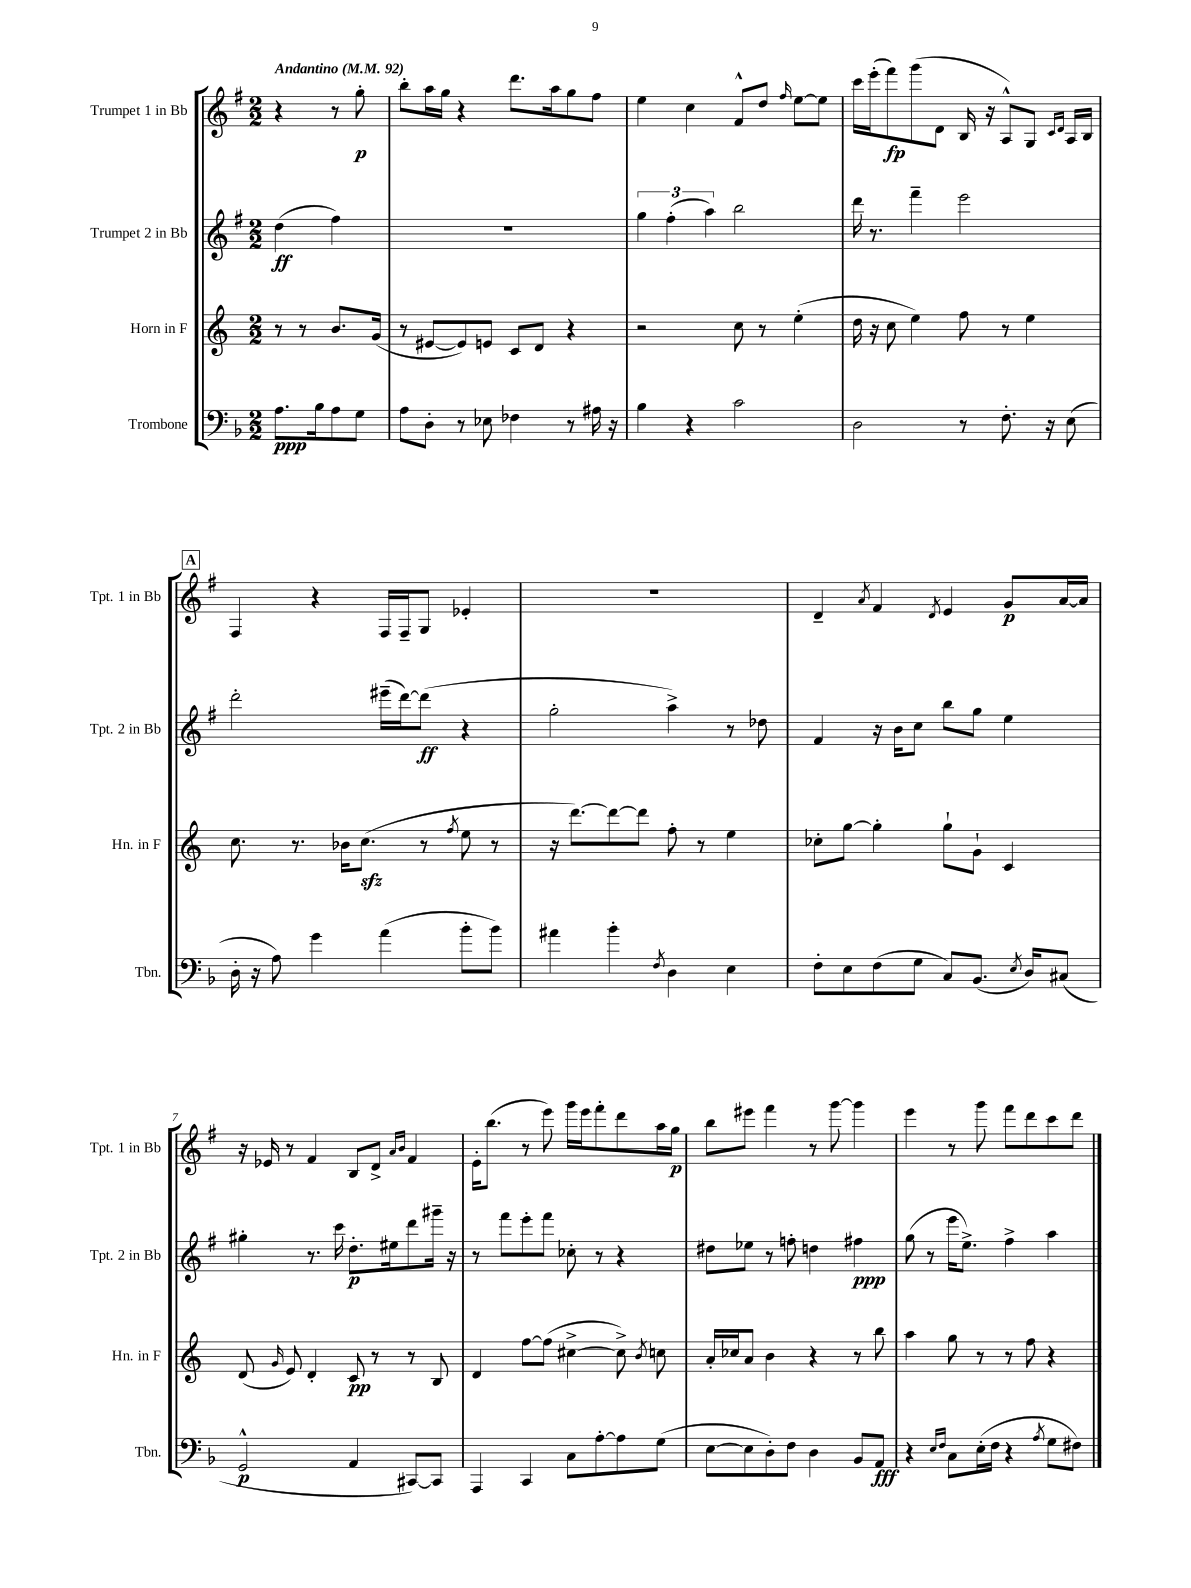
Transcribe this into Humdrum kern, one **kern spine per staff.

**kern	**dynam	**kern	**dynam	**kern	**dynam	**kern	**dynam
*part4	*part4	*part3	*part3	*part2	*part2	*part1	*part1
*staff4	*staff4	*staff3	*staff3	*staff2	*staff2	*staff1	*staff1
*I"Trombone	*	*I"Horn in F	*	*I"Trumpet 2 in Bb	*	*I"Trumpet 1 in Bb	*
*I'Tbn.	*	*I'Hn. in F	*	*I'Tpt. 2 in Bb	*	*I'Tpt. 1 in Bb	*
*clefF4	*	*clefG2	*	*clefG2	*	*clefG2	*
*k[b-]	*	*k[]	*	*k[f#]	*	*k[f#]	*
*M2/2	*	*M2/2	*	*M2/2	*	*M2/2	*
*MM92	*	*MM92	*	*MM92	*	*MM92	*
=	=	=	=	=	=	=	=
!	!	!	!	!	!	!LO:TX:a:B:t=Andantino	!
8.A\L	ppp	8r	.	(4dd\	ff	4r	.
.	.	8r	.	.	.	.	.
16B-\k	.	.	.	.	.	.	.
8A\	.	8.b/L	.	4ff#\)	.	8r	.
8G\J	.	.	.	.	.	8gg'\	p
.	.	(16g/Jk	.	.	.	.	.
=1	=1	=1	=1	=1	=1	=1	=1
8A\L	.	8r	.	1r	.	8bb'\L	.
8D'\J	.	[8e#X/L	.	.	.	16aa\L	.
.	.	.	.	.	.	16gg\JJ	.
8r	.	8e#/])	.	.	.	4r	.
8E-X\	.	8en/J	.	.	.	.	.
4F-X\	.	8c/L	.	.	.	8.ddd\L	.
.	.	8d/J	.	.	.	.	.
.	.	.	.	.	.	16aa\k	.
8r	.	4r	.	.	.	8gg\	.
16A#X\	.	.	.	.	.	8ff#\J	.
16r	.	.	.	.	.	.	.
=2	=2	=2	=2	=2	=2	=2	=2
4B-\	.	2r	.	6gg\	.	4ee\	.
.	.	.	.	(6ff#'\	.	.	.
4r	.	.	.	.	.	4cc\	.
.	.	.	.	6aa\)	.	.	.
2c\	.	8cc\	.	2bb\	.	8f#^^/L	.
.	.	8r	.	.	.	8dd/J	.
.	.	.	.	.	.	16qqff#/	.
.	.	(4ee'\	.	.	.	[8ee\L	.
.	.	.	.	.	.	8ee\J]	.
=3	=3	=3	=3	=3	=3	=3	=3
2D\	.	16dd\	.	16ddd\	.	16ccc\LL	.
.	.	16r	.	8.r	.	(16eee'\J	.
.	.	8cc\	.	.	.	8fff#\)	fp
.	.	4ee\)	.	4fff#~\	.	(8ggg\	.
.	.	.	.	.	.	8d\J	.
8r	.	8ff\	.	2eee\	.	16B/	.
.	.	.	.	.	.	16r	.
8.F'\	.	8r	.	.	.	8A^^/L)	.
.	.	4ee\	.	.	.	8G/J	.
16r	.	.	.	.	.	.	.
.	.	.	.	.	.	16qqc/LL	.
.	.	.	.	.	.	16qqd/JJ	.
(8E\	.	.	.	.	.	16A/LL	.
.	.	.	.	.	.	16B/JJ	.
!!LO:LB:g=z
!!LO:REH:place=s1:t=A
=4	=4	=4	=4	=4	=4	=4	=4
16D'\	.	8.cc\	.	2ddd'\	.	4F#/	.
16r	.	.	.	.	.	.	.
8A\)	.	.	.	.	.	.	.
.	.	8.r	.	.	.	.	.
4g\	.	.	.	.	.	4r	.
.	.	16b-X\KL	.	.	.	.	.
.	.	(8.cczz\J	.	.	.	.	.
(4a\	.	.	.	(16eee#X~\LL	.	16F#/LL	.
.	.	.	.	[16ddd\J)	.	16F#~/J	.
.	.	8r	.	(8ddd\J]	ff	8G/J	.
.	.	8qff/	.	.	.	.	.
8b-'\L	.	8ee\	.	4r	.	4e-X'/	.
8b-\J)	.	8r	.	.	.	.	.
=5	=5	=5	=5	=5	=5	=5	=5
4a#X\	.	16r	.	2gg'\	.	1r	.
.	.	[8.ddd\L)	.	.	.	.	.
4b-'\	.	8ddd\_	.	.	.	.	.
.	.	8ddd\J]	.	.	.	.	.
8qF/	.	.	.	.	.	.	.
4D\	.	8ff'\	.	4aa^\)	.	.	.
.	.	8r	.	.	.	.	.
4E\	.	4ee\	.	8r	.	.	.
.	.	.	.	8dd-X\	.	.	.
=6	=6	=6	=6	=6	=6	=6	=6
8F'\L	.	8cc-X'\L	.	4f#/	.	4d~/	.
8E\	.	[8gg\J	.	.	.	.	.
.	.	.	.	.	.	8qa/	.
(8F\	.	4gg'\]	.	16r	.	4f#/	.
.	.	.	.	16b\KL	.	.	.
8G\J	.	.	.	8cc\J	.	.	.
.	.	.	.	.	.	8qd/	.
8C/L)	.	8gg`\L	.	8bb\L	.	4e/	.
(8.BB-/J	.	8g`\J	.	8gg\J	.	.	.
.	.	4c/	.	4ee\	.	8g/L	p
8qE/	.	.	.	.	.	.	.
16D/KL)	.	.	.	.	.	.	.
(8C#X/J	.	.	.	.	.	[16a/L	.
.	.	.	.	.	.	16a/JJ]	.
!!LO:LB:g=z
=7	=7	=7	=7	=7	=7	=7	=7
2GG^^/	p	(8d/	.	4gg#X'\	.	16r	.
.	.	.	.	.	.	16e-X/	.
.	.	16qqg/	.	.	.	.	.
.	.	8e/)	.	.	.	8r	.
.	.	4d'/	.	8.r	.	4f#/	.
.	.	.	.	16ccc\	.	.	.
4AA/	.	8c/	pp	8.dd'\L	p	8B/L	.
.	.	8r	.	.	.	8d^/J	.
.	.	.	.	16ee#X\k	.	.	.
.	.	.	.	.	.	16qqa/LL	.
.	.	.	.	.	.	16qqb/JJ	.
[8CC#X/L)	.	8r	.	8ddd\	.	4f#/	.
8CC#/J]	.	8B/	.	16ggg#X~\Jk	.	.	.
.	.	.	.	16r	.	.	.
=8	=8	=8	=8	=8	=8	=8	=8
4AAA/	.	4d/	.	8r	.	16e'\KL	.
.	.	.	.	.	.	(8.bb\J	.
.	.	.	.	8fff#\L	.	.	.
4CC/	.	[8ff\L	.	8eee'\	.	8r	.
.	.	(8ff\J]	.	8fff#\J	.	8eee\)	.
8C\L	.	[4cc#X^\	.	8cc-X'\	.	16ggg\LL	.
.	.	.	.	.	.	16eee\J	.
[8A'\	.	.	.	8r	.	8fff#'\	.
8A\]	.	8cc#^\])	.	4r	.	8ddd\	.
.	.	8qb/	.	.	.	.	.
(8G\J	.	8ccn\	.	.	.	16aa\L	.
.	.	.	.	.	.	16gg\JJ	p
=9	=9	=9	=9	=9	=9	=9	=9
[8E\L	.	16a'/LL	.	8dd#X\L	.	8bb\L	.
.	.	16cc-X/J	.	.	.	.	.
8E\]	.	8a/J	.	8ee-X\J	.	8eee#X\J	.
8D'\)	.	4b\	.	8r	.	4fff#\	.
8F\J	.	.	.	8ffn'\	.	.	.
4D\	.	4r	.	4ddn\	.	8r	.
.	.	.	.	.	.	[8ggg\	.
8BB-/L	.	8r	.	4ff#X\	ppp	4ggg\]	.
8AA/J	fff	8bb\	.	.	.	.	.
=10	=10	=10	=10	=10	=10	=10	=10
4r	.	4aa\	.	(8gg\	.	4eee\	.
.	.	.	.	8r	.	.	.
16qqE/LL	.	.	.	.	.	.	.
16qqF/JJ	.	.	.	.	.	.	.
8C\L	.	8gg\	.	16eee\KL	.	8r	.
.	.	.	.	8.ee^\J)	.	.	.
(16E'\L	.	8r	.	.	.	8ggg\	.
16F\JJ	.	.	.	.	.	.	.
4r	.	8r	.	4ff#^\	.	8fff#\L	.
.	.	8ff\	.	.	.	8ddd\	.
8qA/	.	.	.	.	.	.	.
8G\L	.	4r	.	4aa\	.	8ccc\	.
8F#X\J)	.	.	.	.	.	8ddd\J	.
==	==	==	==	==	==	==	==
*-	*-	*-	*-	*-	*-	*-	*-
